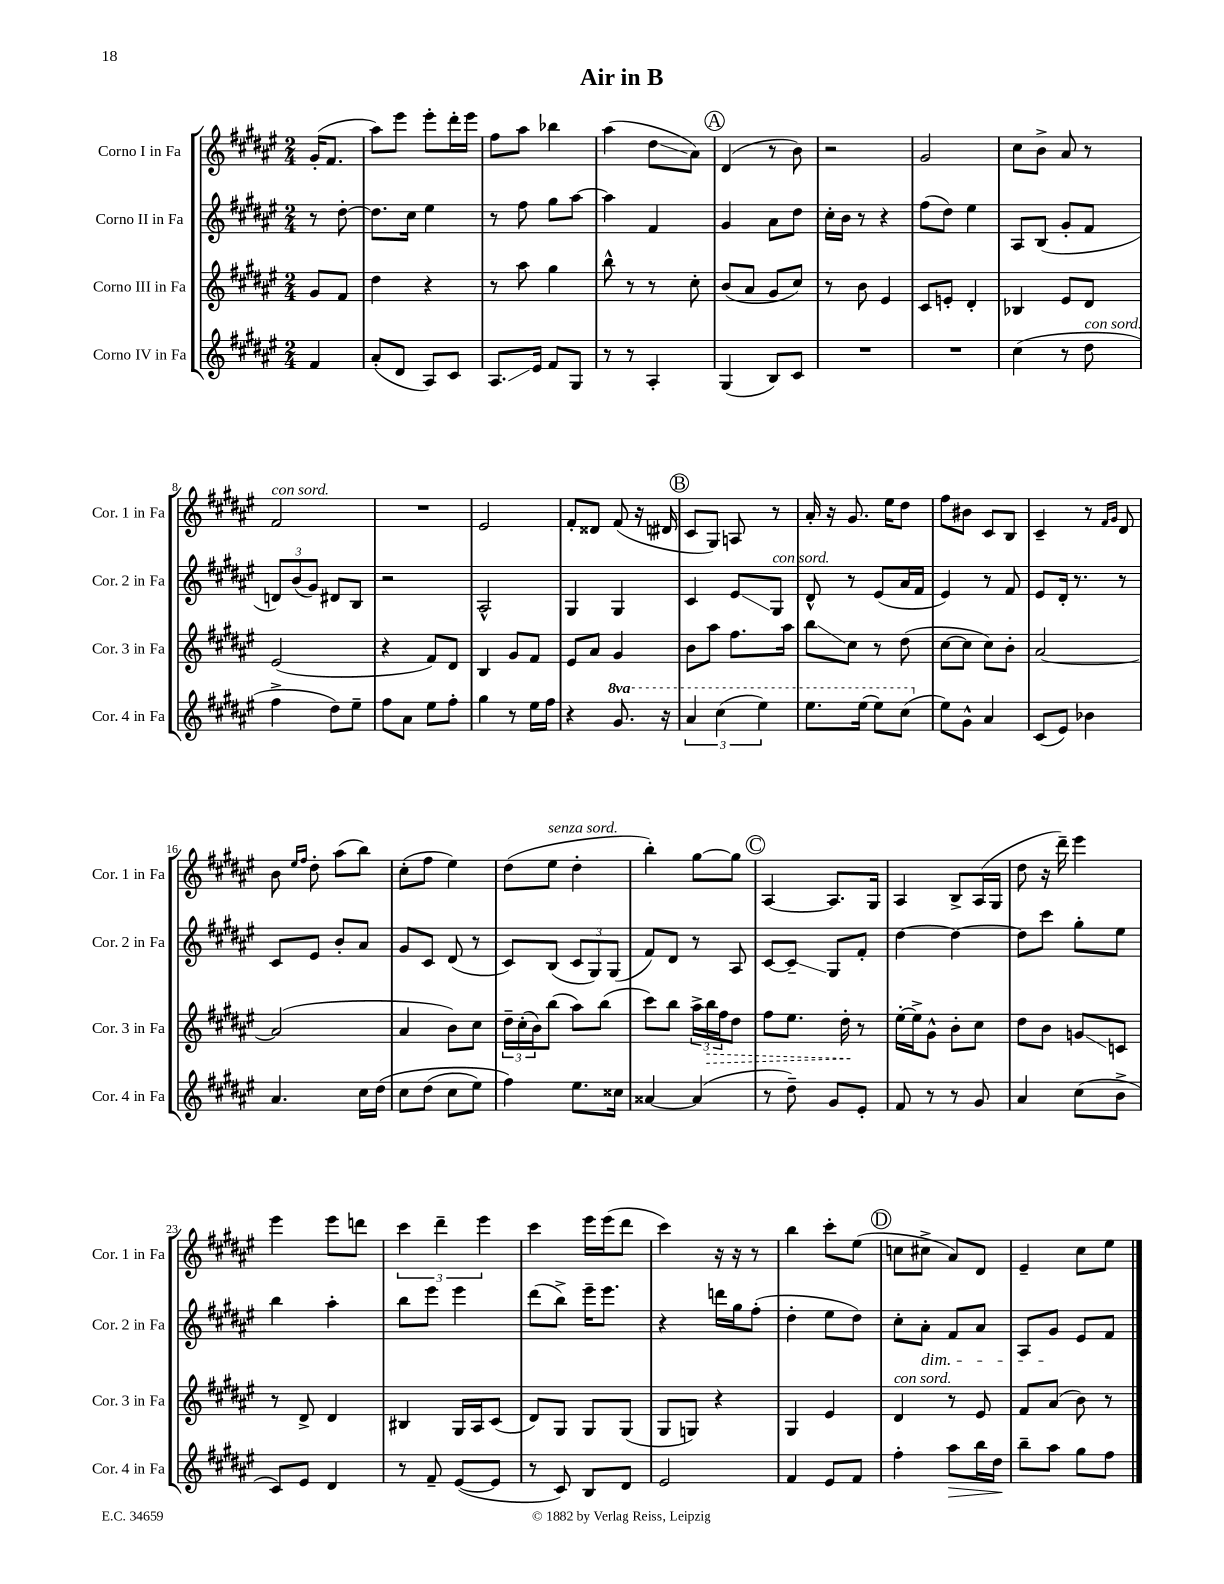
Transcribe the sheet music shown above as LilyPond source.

\header { title = "Air in B" }
<<
\new StaffGroup <<
\new Staff = "s0" \with { instrumentName = "Corno I in Fa" shortInstrumentName = "Cor. 1 in Fa" } {
    \clef treble \key fis \major \numericTimeSignature \time 2/4 \partial 4
    gis'16-.( fis'8. |
    ais''8) eis'''8 eis'''8-. dis'''16-. eis'''16 |
    fis''8 ais''8 bes''4 |
    ais''4( dis''8\glissando ais'8) |
    \mark \markup { \circle "A" } dis'4( r8 b'8) |
    r2 |
    gis'2 |
    cis''8 b'8-> ais'8 r8 |
    fis'2^\markup { \italic "con sord." } |
    R2 |
    eis'2 |
    fis'8-. disis'8 fis'8( r16 dis'16 |
    \mark \markup { \circle "B" } cis'8 gis8) a8 r8 |
    ais'16-. r16 gis'8. eis''16 dis''8 |
    fis''8 bis'8 cis'8 b8 |
    cis'4-- r8 \grace { fis'16 gis'16 } dis'8 |
    b'8 \grace { eis''16 fis''16 } dis''8-. ais''8( b''8) |
    cis''8-.( fis''8 eis''4) |
    dis''8( eis''8^\markup { \italic "senza sord." } dis''4-. |
    b''4-.) gis''8~ gis''8 |
    \mark \markup { \circle "C" } ais4~ ais8. gis16 |
    ais4 b8-> ais16( gis16 |
    dis''8 r16 dis'''16--) eis'''4 |
    eis'''4 eis'''8 d'''8 |
    \tuplet 3/2 { cis'''4 dis'''4-- eis'''4 } |
    cis'''4 eis'''16 eis'''16( dis'''8 |
    cis'''4) r16 r16 r8 |
    b''4 cis'''8-. eis''8( |
    \mark \markup { \circle "D" } c''8 cis''8-> ais'8) dis'8 |
    eis'4-- cis''8 eis''8 \bar "|." |
}
\new Staff = "s1" \with { instrumentName = "Corno II in Fa" shortInstrumentName = "Cor. 2 in Fa" } {
    \clef treble \key fis \major \numericTimeSignature \time 2/4 \partial 4
    r8 dis''8~-. |
    dis''8. cis''16 eis''4 |
    r8 fis''8 gis''8 ais''8~ |
    ais''4 fis'4 |
    \mark \markup { \circle "A" } gis'4 ais'8 dis''8 |
    cis''16-. b'16 r8 r4 |
    fis''8( dis''8) eis''4 |
    ais8 b8( gis'8-. fis'8 |
    \tuplet 3/2 { d'8) b'8( gis'8) } dis'8 b8 |
    r2 |
    ais2-^ |
    gis4 gis4 |
    \mark \markup { \circle "B" } cis'4 eis'8\glissando gis8^\markup { \italic "con sord." } |
    dis'8-^ r8 eis'8( ais'16 fis'16 |
    eis'4) r8 fis'8 |
    eis'8 dis'16-. r8. r8 |
    cis'8 eis'8 b'8-. ais'8 |
    gis'8 cis'8 dis'8( r8 |
    cis'8) b8( \tuplet 3/2 { cis'8 gis8) gis8( } |
    fis'8) dis'8 r8 ais8 |
    \mark \markup { \circle "C" } cis'8~ cis'8--\glissando gis8 fis'8-. |
    dis''4~ dis''4~ |
    dis''8 cis'''8 gis''8-. eis''8 |
    b''4 ais''4-. |
    b''8 eis'''8 eis'''4 |
    dis'''8( b''8->) eis'''16-- eis'''8. |
    r4 d'''16 gis''16 fis''8-.( |
    dis''4-. eis''8 dis''8) |
    \mark \markup { \circle "D" } cis''8-. ais'8-.\dim fis'8 ais'8 |
    ais8 gis'8\! eis'8 fis'8 \bar "|." |
}
\new Staff = "s2" \with { instrumentName = "Corno III in Fa" shortInstrumentName = "Cor. 3 in Fa" } {
    \clef treble \key fis \major \numericTimeSignature \time 2/4 \partial 4
    gis'8 fis'8 |
    dis''4 r4 |
    r8 ais''8 gis''4 |
    b''8-^ r8 r8 cis''8-. |
    \mark \markup { \circle "A" } b'8( ais'8 gis'8 cis''8) |
    r8 b'8 eis'4 |
    cis'8 e'8-. dis'4-. |
    bes4 eis'8 dis'8 |
    eis'2( |
    r4 fis'8) dis'8 |
    b4 gis'8 fis'8 |
    eis'8 ais'8 gis'4 |
    \mark \markup { \circle "B" } b'8 ais''8 fis''8. ais''16 |
    b''8\glissando cis''8 r8 dis''8( |
    cis''8~ cis''8 cis''8) b'8-. |
    ais'2~ |
    ais'2( |
    ais'4 b'8) cis''8 |
    \tuplet 3/2 { dis''16-- cis''16-.( b'16) } b''8( ais''8) b''8( |
    cis'''8) b''8 \tuplet 3/2 { ais''16-> \once \override Hairpin.style = #'dashed-line b''16\> fis''16 } dis''8 |
    \mark \markup { \circle "C" } fis''8 eis''8. dis''16-.\! r8 |
    eis''16~-. eis''16-> gis'8-^ b'8-. cis''8 |
    dis''8 b'8 g'8\glissando c'8 |
    r8 dis'8-> dis'4 |
    bis4 gis16 ais16 cis'8( |
    dis'8) gis8 gis8 gis8( |
    gis8 g8) r4 |
    gis4 eis'4 |
    \mark \markup { \circle "D" } dis'4^\markup { \italic "con sord." } r8 eis'8 |
    fis'8 ais'8( b'8) r8 \bar "|." |
}
\new Staff = "s3" \with { instrumentName = "Corno IV in Fa" shortInstrumentName = "Cor. 4 in Fa" } {
    \clef treble \key fis \major \numericTimeSignature \time 2/4 \set Staff.ottavationMarkups = #ottavation-simple-ordinals \partial 4
    fis'4 |
    ais'8-.( dis'8 ais8) cis'8 |
    ais8.\glissando eis'16 fis'8 gis8 |
    r8 r8 ais4-. |
    \mark \markup { \circle "A" } gis4( b8) cis'8 |
    R2 |
    R2 |
    cis''4( r8 dis''8^\markup { \italic "con sord." } |
    fis''4-> dis''8) eis''8-- |
    fis''8 ais'8 eis''8 fis''8-. |
    gis''4 r8 eis''16 fis''16 |
    r4 \ottava #1 gis''8. r16 |
    \mark \markup { \circle "B" } \tuplet 3/2 { ais''4 cis'''4( eis'''4) } |
    eis'''8. eis'''16( eis'''8) cis'''8( \ottava #0 |
    eis''8) gis'8-^ ais'4 |
    cis'8( eis'8) bes'4 |
    ais'4. cis''16 dis''16\( |
    cis''8 dis''8( cis''8 eis''8) |
    fis''4\) eis''8. cisis''16 |
    aisis'4~ aisis'4( |
    \mark \markup { \circle "C" } r8 dis''8--) gis'8 eis'8-. |
    fis'8 r8 r8 gis'8 |
    ais'4 cis''8( b'8-> |
    cis'8) eis'8 dis'4 |
    r8 fis'8-- eis'8~( eis'8 |
    r8 cis'8) b8 dis'8 |
    eis'2 |
    fis'4 eis'8 fis'8 |
    \mark \markup { \circle "D" } fis''4-. ais''8\> b''16 dis''16\! |
    b''8-- ais''8 gis''8 fis''8 \bar "|." |
}
>>
>>
